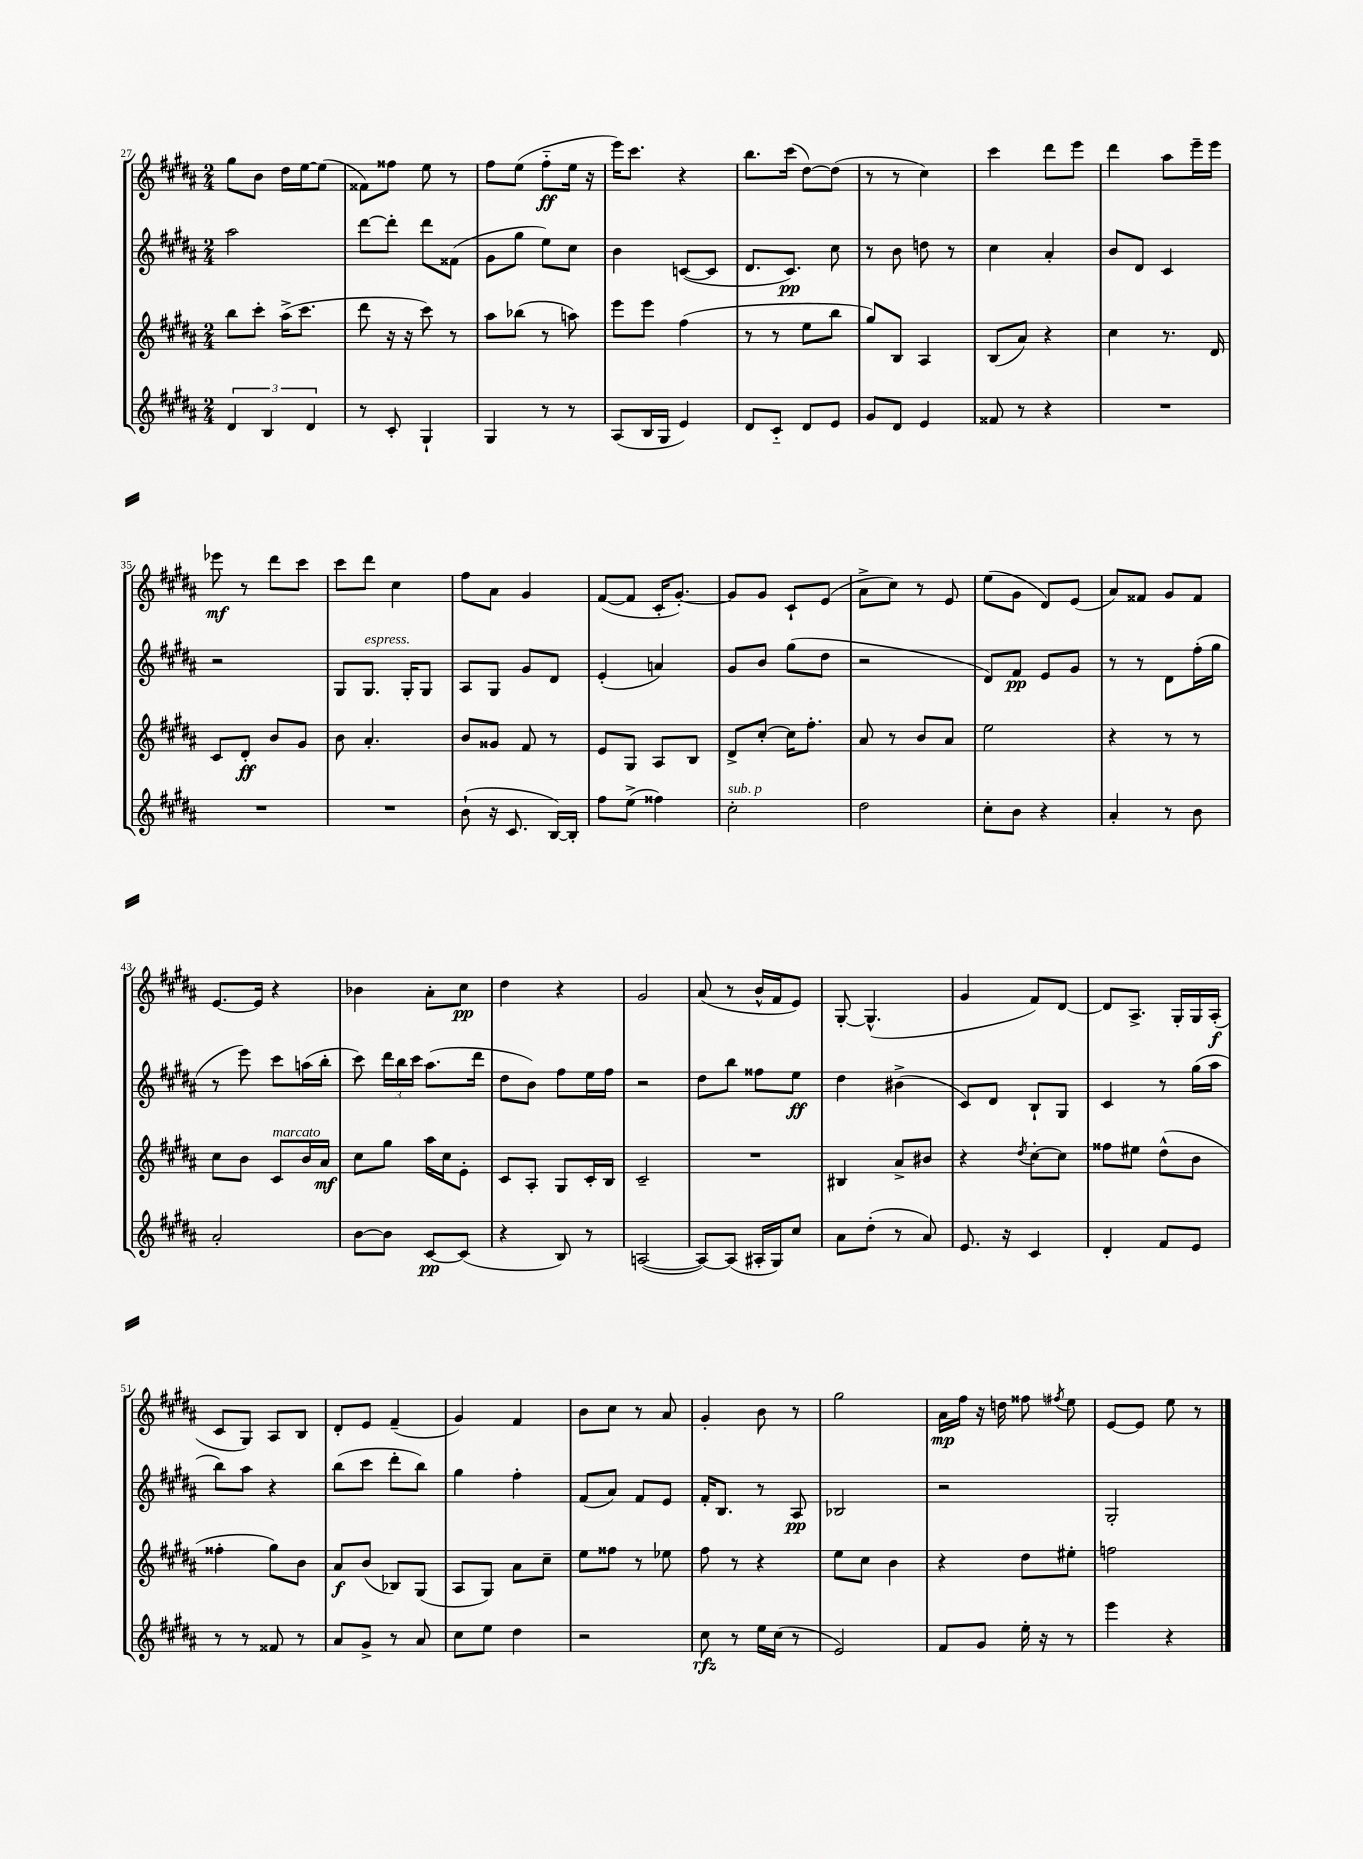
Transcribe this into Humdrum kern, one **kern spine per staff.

**kern	**kern	**kern	**kern
*staff4	*staff3	*staff2	*staff1
*clefG2	*clefG2	*clefG2	*clefG2
*k[f#c#g#d#a#]	*k[f#c#g#d#a#]	*k[f#c#g#d#a#]	*k[f#c#g#d#a#]
*M2/4	*M2/4	*M2/4	*M2/4
6d#/	8bb\L	2aa#\	8gg#\L
.	8ccc#'\J	.	8b\J
6B/	.	.	.
.	(16aa#^\LK	.	16dd#\LL
.	8.ccc#\J	.	[16ee\J
6d#/	.	.	.
.	.	.	(8ee\]J
=	=	=	=
8r	8ddd#\	[8ddd#\L	8f##\L)
8c#'/	16r	8ddd#'\]J	8ff##\J
.	16r	.	.
4G#`/	8ccc#\)	8ddd#\L	8ee\
.	8r	(8f##\J	8r
=	=	=	=
4G#/	8aa#\L	8g#\L	8ff#\L
.	(8bb-\J	8gg#\J	(8ee\J
8r	8r	8ee\L)	8ff#'~\L
8r	8aa\)	8cc#\J	16ee\Jk
.	.	.	16r
=	=	=	=
(8A#/L	8eee\L	4b\	16eee\LK)
.	.	.	8.ccc#\J
16B/L	8eee\J	.	.
16G#/JJ	.	.	.
4e/)	(4ff#\	([8c/L	4r
.	.	8c/]J	.
=	=	=	=
8d#/L	8r	8.d#/L	8.bb\L
8c#'~/J	8r	.	.
.	.	8.c#/J)	(16ccc#\Jk
8d#/L	8ee\L	.	[8dd#\L)
8e/J	8bb\J	8cc#\	(8dd#\]J
=	=	=	=
8g#/L	8gg#/L)	8r	8r
8d#/J	8B/J	8b\	8r
4e/	4A#/	8dd\	4cc#\)
.	.	8r	.
=	=	=	=
8f##/	(8B/L	4cc#\	4ccc#\
8r	8a#/J)	.	.
4r	4r	4a#'/	8ddd#\L
.	.	.	8eee\J
=	=	=	=
2r	4cc#\	8b/L	4ddd#\
.	.	8d#/J	.
.	8.r	4c#/	8aa#\L
.	.	.	16eee~\L
.	16d#/	.	16eee\JJ
=	=	=	=
2r	8c#/L	2r	8eee-\
.	8d#'/J	.	8r
.	8b/L	.	8ddd#\L
.	8g#/J	.	8ccc#\J
=	=	=	=
2r	8b\	8G#/L	8ccc#\L
.	4.a#'/	8.G#/J	8ddd#\J
.	.	.	4cc#\
.	.	16G#'/LK	.
.	.	8G#/J	.
=	=	=	=
(8b`\	8b/L	8A#/L	8ff#\L
16r	8g##/J	8G#/J	8a#\J
8.c#/	.	.	.
.	8f#/	8g#/L	4g#/
[16B/LL)	8r	8d#/J	.
16B'/]JJ	.	.	.
=	=	=	=
8ff#\L	8e/L	(4e'/	([8f#/L
(8ee^\J	8G#/J	.	8f#/]J
4ff##\)	8A#/L	4a/)	16c#'/LK
.	.	.	[8.g#'/J)
.	8B/J	.	.
=	=	=	=
2cc#'\	8d#^/L	8g#/L	8g#/]L
.	[8cc#'/J	8b/J	8g#/J
.	16cc#\]LK	(8gg#\L	8c#`/L
.	8.ff#'\J	.	.
.	.	8dd#\J	(8e/J
=	=	=	=
2dd#\	8a#/	2r	8a#^\L
.	8r	.	8cc#\J)
.	8b/L	.	8r
.	8a#/J	.	8e/
=	=	=	=
8cc#'\L	2ee\	8d#/L)	(8ee\L
8b\J	.	8f#/J	8g#\J
4r	.	8e/L	8d#/L)
.	.	8g#/J	(8e/J
=	=	=	=
4a#'/	4r	8r	8a#/L)
.	.	8r	8f##/J
8r	8r	8d#\L	8g#/L
8b\	8r	(16ff#'\L	8f##/J
.	.	16gg#\JJ	.
=	=	=	=
2a#'/	8cc#\L	8r	[8.e/L
.	8b\J	8eee\)	.
.	.	.	16e/]Jk
.	8c#/L	8ccc#\L	4r
.	16b/L	(16aa\L	.
.	16a#/JJ	16bb'\JJ	.
=	=	=	=
[8b\L	8cc#\L	8ccc#\)	4b-\
8b\]J	8gg#\J	24ddd#\LL	.
.	.	24bb\	.
.	.	24ccc#\JJ	.
[8c#/L	16aa#\LL	(8.aa#\L	8a#'\L
.	16cc#\J	.	.
(8c#/]J	8e'\J	.	8cc#\J
.	.	16ddd#\Jk	.
=	=	=	=
4r	8c#/L	8dd#\L	4dd#\
.	8A#'/J	8b\J)	.
8B/)	8G#/L	8ff#\L	4r
8r	16c#'/L	16ee\L	.
.	16B/JJ	16ff#\JJ	.
=	=	=	=
([2A/	2c#~/	2r	2g#/
=	=	=	=
8A/_L)	2r	8dd#\L	(8a#/
(8A/]J	.	8bb\J	8r
16A#'/LL	.	8ff##\L	16b^^/LL
16G#/J)	.	.	16f#/J
8cc#/J	.	8ee\J	8e/J)
=	=	=	=
8a#\L	4B#/	4dd#\	[8G#'/
(8dd#'\J	.	.	(4.G#^^/]
8r	8a#^/L	(4b#^\	.
8a#/)	8b#/J	.	.
=	=	=	=
8.e/	4r	8c#/L)	4g#/
.	.	8d#/J	.
16r	.	.	.
.	8qdd#/	.	.
4c#/	[8cc#'\L	8B`/L	8f#/L)
.	8cc#\]J	8G#/J	[8d#/J
=	=	=	=
4d#'/	8ff##\L	4c#/	8d#/]L
.	8ee#\J	.	8.A#^/J
8f#/L	(8dd#^^\L	8r	.
.	.	.	16G#'/LL
8e/J	8b\J	(16gg#\LL	16G#/
.	.	16aa#\JJ	(16A#'/JJ
=	=	=	=
8r	4ff##'\	8bb\L)	8c#/L
8r	.	8aa#\J	8G#/J)
8f##/	8gg#\L)	4r	8A#/L
8r	8b\J	.	8B/J
=	=	=	=
8a#/L	8a#/L	(8bb\L	8d#'/L
8g#^/J	(8b/J	8ccc#\J	8e/J
8r	8B-/L)	8ddd#'\L	(4f#~/
8a#/	(8G#/J	8bb\J)	.
=	=	=	=
8cc#\L	8A#/L	4gg#\	4g#/)
8ee\J	8G#/J)	.	.
4dd#\	8a#\L	4ff#'\	4f#/
.	8cc#~\J	.	.
=	=	=	=
2r	8ee\L	(8f#/L	8b\L
.	8ff##\J	8a#/J)	8cc#\J
.	8r	8f#/L	8r
.	8ee-\	8e/J	8a#/
=	=	=	=
8cc#\	8ff#\	16f#'/LK	4g#'/
.	.	8.B/J	.
8r	8r	.	.
16ee\LL	4r	8r	8b\
(16cc#\JJ	.	.	.
8r	.	8A#/	8r
=	=	=	=
2e/)	8ee\L	2B-/	2gg#\
.	8cc#\J	.	.
.	4b\	.	.
=	=	=	=
8f#/L	4r	2r	16a#\LL
.	.	.	16ff#\JJ
8g#/J	.	.	16r
.	.	.	16dd\
16ee'\	8dd#\L	.	8ff##\
16r	.	.	.
.	.	.	8qff#/
8r	8ee#'\J	.	8ee\
=	=	=	=
4eee\	2ff\	2G#'/	[8e/L
.	.	.	8e/]J
4r	.	.	8ee\
.	.	.	8r
==	==	==	==
*-	*-	*-	*-
